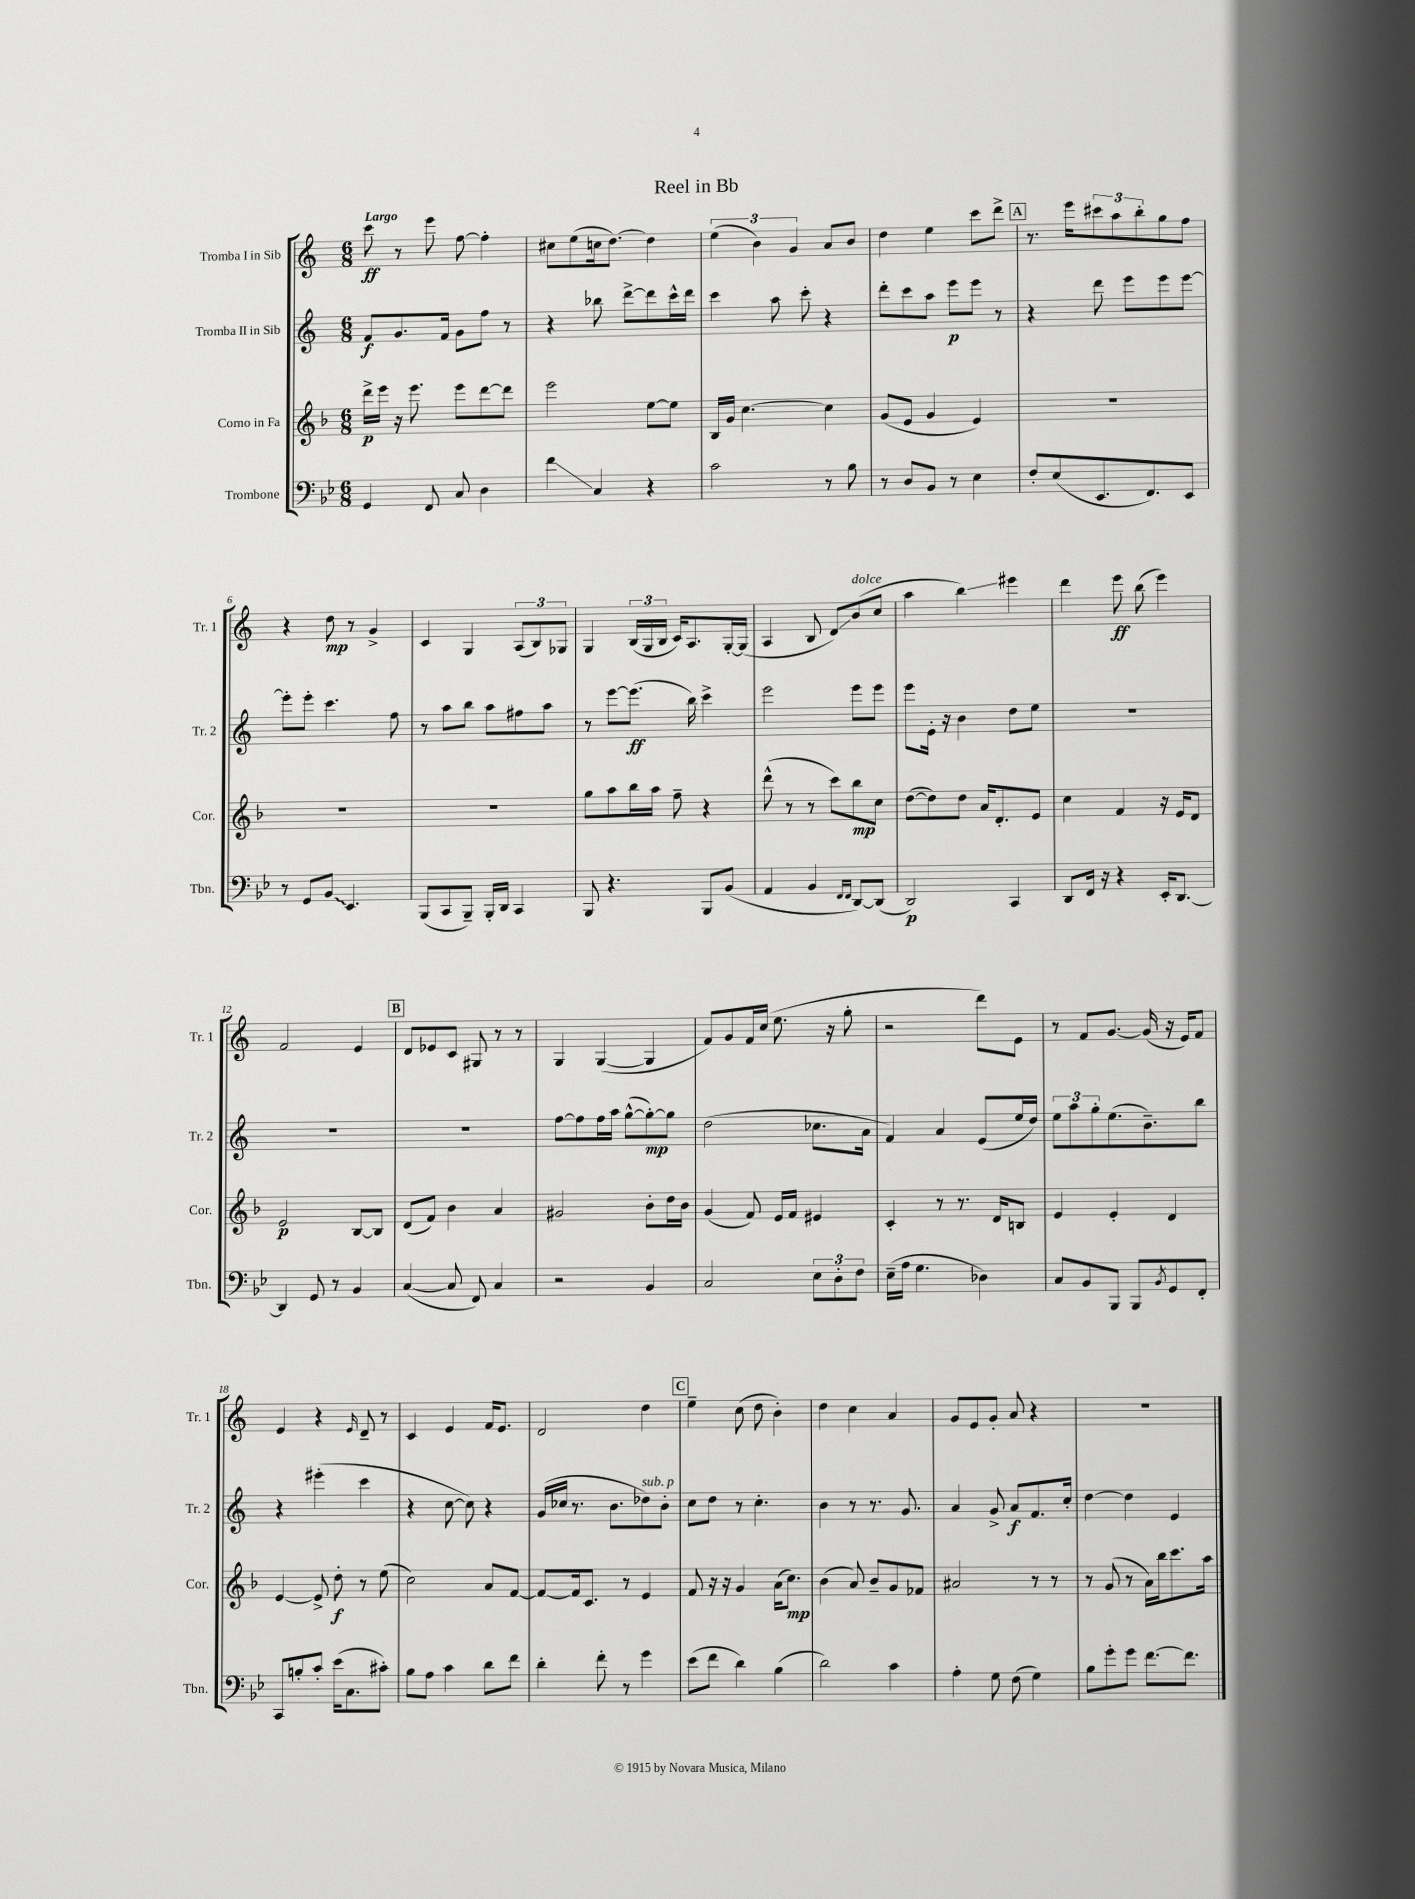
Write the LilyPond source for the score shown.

\header { title = "Reel in Bb" }
<<
\new StaffGroup <<
\new Staff = "s0" \with { instrumentName = "Tromba I in Sib" shortInstrumentName = "Tr. 1" } {
    \clef treble \key c \major \numericTimeSignature \time 6/8 \tempo "Largo"
    c'''8\ff r8 e'''8 f''8~ f''4-. |
    cis''8 e''8( c''16 d''8.~) d''4 |
    \tuplet 3/2 { e''4( b'4) g'4 } a'8 b'8 |
    d''4 e''4 c'''8 d'''8-> |
    \mark \markup { \box "A" } r8. e'''16 \tuplet 3/2 { cis'''8 a''8 b''8-. } g''8 f''8 |
    r4 d''8\mp r8 g'4-> |
    c'4 g4 \tuplet 3/2 { a8( b8) ges8 } |
    g4 \tuplet 3/2 { b16( g16 b16 } c'16) a8. g16~-. g16( |
    a4 b8 d'8\glissando) b'8^\markup { \italic "dolce" }( c''8 |
    a''4 b''4\glissando) eis'''4 |
    d'''4 e'''8\ff b''8( e'''4) |
    f'2 e'4 |
    \mark \markup { \box "B" } d'8 ees'8 c'8 gis8 r8 r8 |
    g4 g4~( g4 |
    f'8) g'8 f'16 c''16( e''8. r16 g''8-. |
    r2 d'''8) e'8 |
    r8 f'8 g'8.~ g'16( r16 e'16) f'8 |
    e'4 r4 \grace { e'16 } d'8-- r8 |
    c'4 e'4 f'16 e'8. |
    d'2 d''4 |
    \mark \markup { \box "C" } e''4-- c''8( d''8 b'4-.) |
    d''4 c''4 a'4 |
    g'8 e'8 g'8-. a'8 r4 |
    R2. \bar "|." |
}
\new Staff = "s1" \with { instrumentName = "Tromba II in Sib" shortInstrumentName = "Tr. 2" } {
    \clef treble \key c \major \numericTimeSignature \time 6/8
    f'8\f g'8. f'16 g'8 f''8 r8 |
    r4 bes''8 d'''8~-> d'''8 c'''16-^ d'''16 |
    c'''4 a''8 c'''8-. r4 |
    d'''8-. c'''8 a''8 e'''8\p e'''8 r8 |
    \mark \markup { \box "A" } r4 d'''8 e'''8 e'''8 e'''8~ |
    e'''8-. e'''8-. c'''4. f''8 |
    r8 a''8 b''8 a''8 fis''8 a''8 |
    r8 e'''8~ e'''8.\ff( b''16) c'''4-> |
    e'''2 e'''8 e'''8 |
    e'''8 e'16-. r16 b'4 d''8 e''8 |
    R2. |
    R2. |
    \mark \markup { \box "B" } R2. |
    f''8~ f''8 f''16 a''16 g''8~-^( g''8~-.\mp) g''8 |
    d''2( ces''8. a'16 |
    f'4) a'4 e'8( e''16 d''16) |
    \tuplet 3/2 { e''8 a''8 g''8-. } e''8.( b'8.--) b''8 |
    r4 eis'''4-.( c'''4 |
    r4 c''8~ c''8) r4 |
    g'16( ces''16 r8. b'8. des''8^\markup { \italic "sub. p" }) b'8-. |
    \mark \markup { \box "C" } c''8 d''8 r8 c''4.-. |
    b'4 r8 r8. g'8. |
    a'4 g'8-> a'8\f f'8. c''16-. |
    d''4~ d''4 e'4 \bar "|." |
}
\new Staff = "s2" \with { instrumentName = "Corno in Fa" shortInstrumentName = "Cor." } {
    \clef treble \key f \major \numericTimeSignature \time 6/8
    d'''16->\p e'''16 r16 e'''8. e'''8 d'''8~ d'''8 |
    e'''2 e''8~ e''8 |
    bes16 g'16 c''4.~ c''4 |
    g'8( e'8 g'4 e'4) |
    \mark \markup { \box "A" } R2. |
    R2. |
    R2. |
    g''8 a''8 bes''16 a''16 f''8-- r4 |
    d'''8-^( r8 r8 c'''8) bes''8\mp c''8 |
    d''8~( d''8) d''8 a'16 d'8.-. e'8 |
    c''4 f'4 r16 e'16 d'8 |
    e'2\p bes8~ bes8 |
    \mark \markup { \box "B" } d'8( f'8) bes'4 a'4 |
    gis'2 bes'8-. d''16 bes'16 |
    g'4( f'8) e'16 f'16 eis'4 |
    c'4-. r8 r8. d'16 b8 |
    e'4 e'4-. d'4 |
    e'4~ e'8-> d''8-.\f r8 e''8( |
    c''2) a'8 f'8~ |
    f'8~ f'16 c'8. r8 e'4 |
    \mark \markup { \box "C" } f'8 r16 r16 g'4 a'16( c''8.\mp) |
    bes'4( a'8) bes'8-- g'8 fes'8 |
    ais'2 r8 r8 |
    r8 g'8( r8 a'16) bes''16 c'''8. a''16 \bar "|." |
}
\new Staff = "s3" \with { instrumentName = "Trombone" shortInstrumentName = "Tbn." } {
    \clef bass \key bes \major \numericTimeSignature \time 6/8
    g,4 f,8 c8 d4 |
    f'4\glissando c4 r4 |
    c'2 r8 bes8 |
    r8 d8 bes,8 r8 ees4 |
    \mark \markup { \box "A" } f8-. ees8( ees,8. f,8.) ees,8 |
    r8 g,8 \once \override Glissando.style = #'zigzag bes,8\glissando ees,4. |
    bes,,8( c,8 bes,,8--) bes,,16-. d,16 c,4 |
    bes,,8 r4. bes,,8 bes,8( |
    a,4 bes,4 \grace { f,16 f,16 } d,8~) d,8( |
    d,2\p) c,4 |
    d,8 f,16 r16 r4 ees,16-. d,8.~ |
    d,4 g,8 r8 bes,4 |
    \mark \markup { \box "B" } c4~( c8 f,8) c4 |
    r2 bes,4 |
    c2 \tuplet 3/2 { ees8 d8-. f8 } |
    ees16--( a16 g4. des4) |
    c8 bes,8 bes,,8 bes,,8 \acciaccatura { bes,8 } g,8 f,8-. |
    c,8 b8-. c'8-. ees'16( c8. cis'8-.) |
    bes8 a8 c'4 d'8 f'8 |
    d'4-. f'8-. r8 g'4 |
    \mark \markup { \box "C" } ees'8( f'8 d'4) bes4( |
    d'2) c'4 |
    a4-. g8 f8( g4) |
    bes8 g'8-. g'8 f'8.~ f'8. \bar "|." |
}
>>
>>
